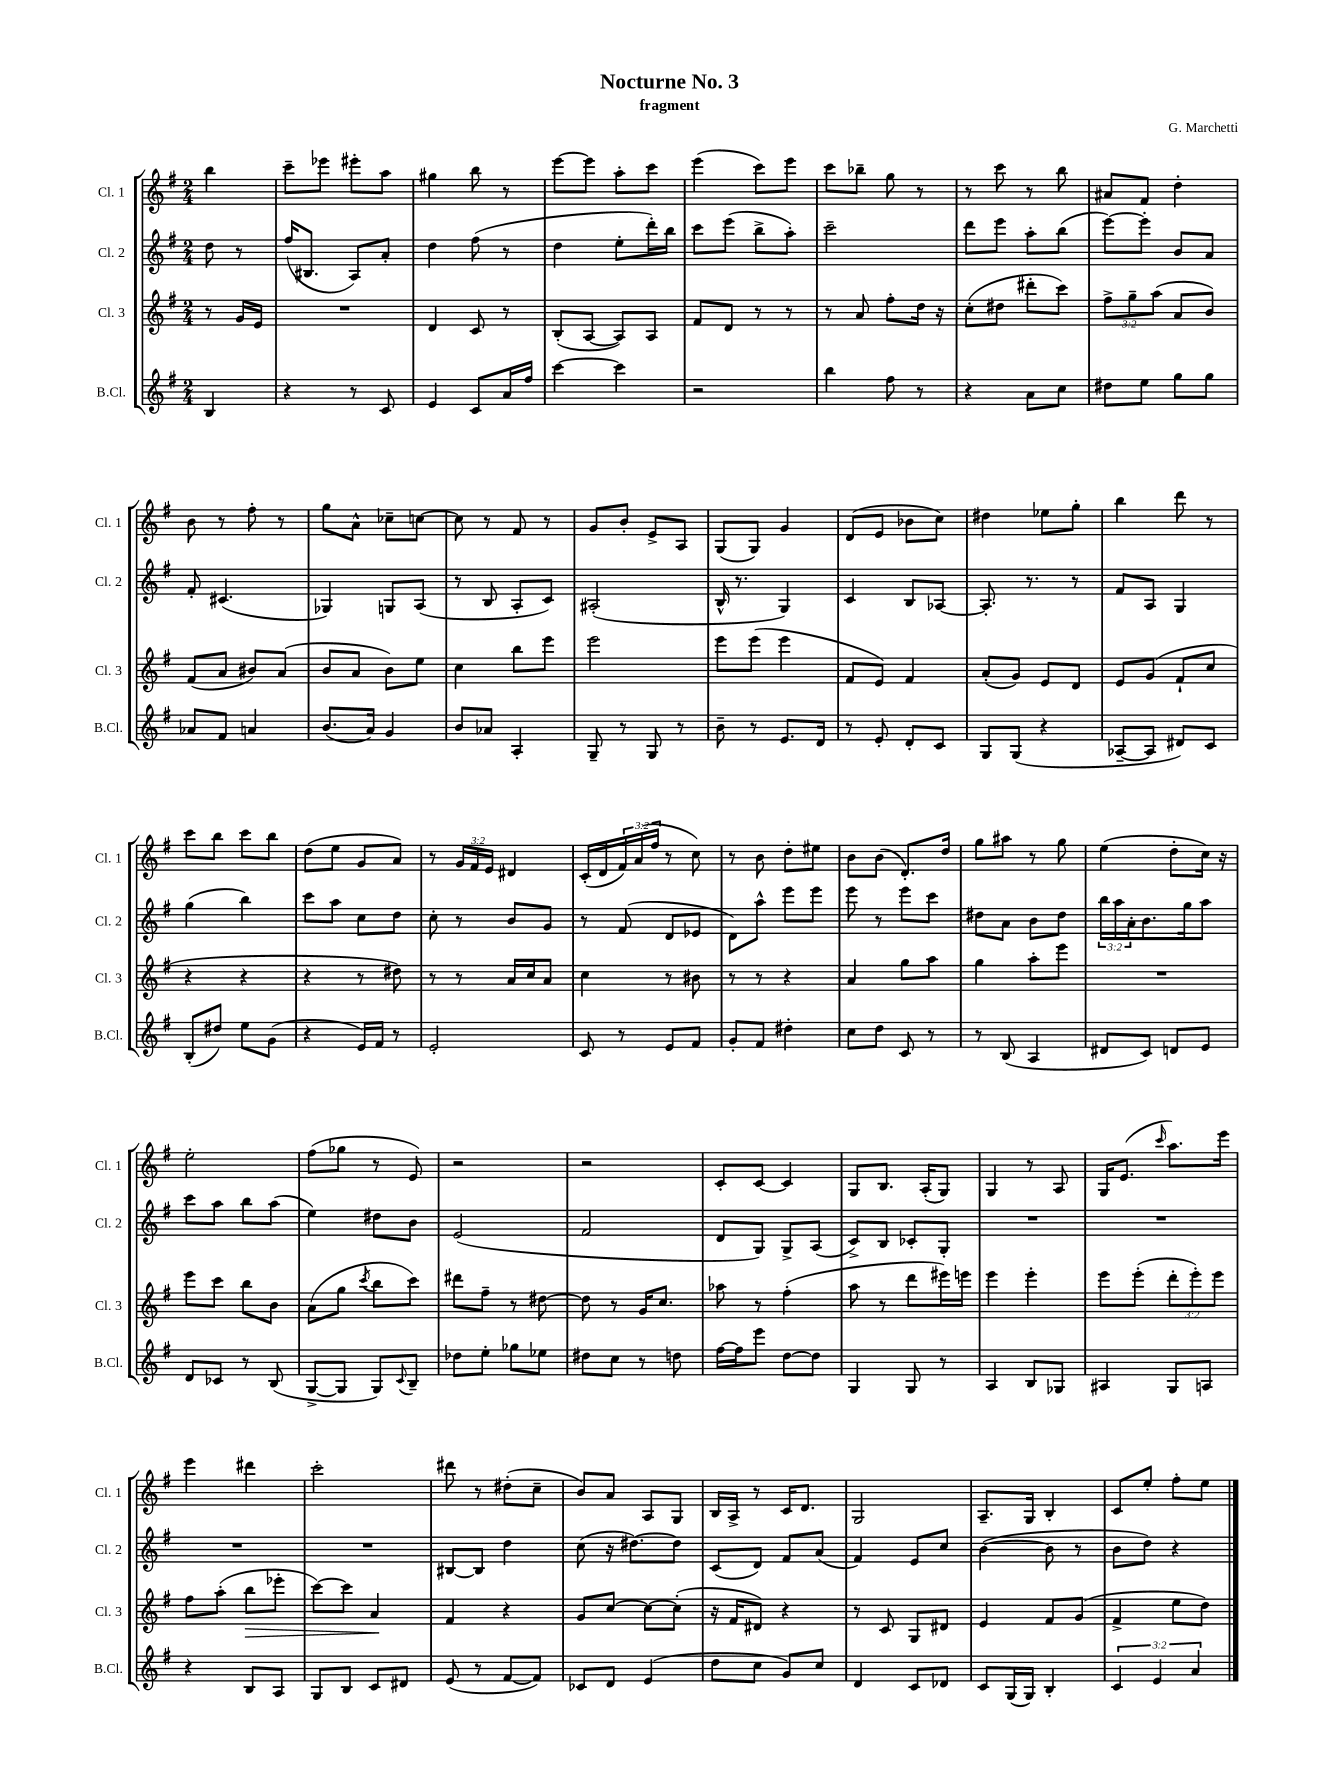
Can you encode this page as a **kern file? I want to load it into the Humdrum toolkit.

**kern	**kern	**kern	**kern
*staff4	*staff3	*staff2	*staff1
*clefG2	*clefG2	*clefG2	*clefG2
*k[f#]	*k[f#]	*k[f#]	*k[f#]
*M2/4	*M2/4	*M2/4	*M2/4
4B	8r	8dd	4bb
.	16g	8r	.
.	16e	.	.
=	=	=	=
4r	2r	(16ff#	8ccc~
.	.	8.B#	.
.	.	.	8eee-
8r	.	8A)	8eee#'
8c	.	8a'	8aa
=	=	=	=
4e	4d	4dd	4gg#
8c	8c	(8ff#	8bb
16a	8r	8r	8r
16ff#	.	.	.
=	=	=	=
[4ccc	(8B'	4dd	[8eee
.	[8A	.	8eee]
4ccc]	8A])	8ee'	8aa'
.	8A	16ddd')	8ccc
.	.	16bb	.
=	=	=	=
2r	8f#	8ccc	(4eee
.	8d	(8eee	.
.	8r	8bb^	8ccc)
.	8r	8aa')	8eee
=	=	=	=
4bb	8r	2ccc~	8ccc
.	8a	.	8bb-~
8ff#	8ff#'	.	8gg
8r	16dd	.	8r
.	16r	.	.
=	=	=	=
4r	(8cc'	8ddd	8r
.	8dd#	8eee	8ccc
8a	8ddd#'	8aa'	8r
8cc	8ccc)	(8bb	8bb
=	=	=	=
8dd#	12ff#^	[8eee)	8a#
.	12gg~	.	.
8ee	.	8eee']	8f#
.	(12aa	.	.
8gg	8a	8b	4dd'
8gg	8b)	8a	.
=	=	=	=
8a-	(8f#	8f#'	8b
8f#	8a	(4.c#	8r
4a	8b#)	.	8ff#'
.	(8a	.	8r
=	=	=	=
(8.b	8b	4G-)	8gg
.	8a	.	8a^^
16a)	.	.	.
4g	8b)	8G	8cc-~
.	8ee	(8A	[8cc
=	=	=	=
8b	4cc	8r	8cc]
8a-	.	8B	8r
4A'	8bb	8A'	8f#
.	8eee	8c)	8r
=	=	=	=
8G~	2eee	(2A#'	8g
8r	.	.	8b'
8G	.	.	8e^
8r	.	.	8A
=	=	=	=
8b~	8eee	16B^^	(8G
.	.	8.r	.
8r	(8eee	.	8G)
8.e	4eee	4G)	4g
16d	.	.	.
=	=	=	=
8r	8f#	4c	(8d
8e'	8e)	.	8e
8d'	4f#	8B	8b-
8c	.	[8A-	8cc)
=	=	=	=
8G	(8a'	8.A-']	4dd#
(8G	8g)	.	.
.	.	8.r	.
4r	8e	.	8ee-
.	8d	8r	8gg'
=	=	=	=
[8A-~	8e	8f#	4bb
8A-]	(8g	8A	.
8d#)	8f#`	4G	8ddd
8c	8cc	.	8r
=	=	=	=
(8B'	4r	(4gg	8ccc
8dd#)	.	.	8bb
8ee	4r	4bb)	8ccc
(8g	.	.	8bb
=	=	=	=
4r	4r	8ccc	(8dd
.	.	8aa	8ee
16e)	8r	8cc	8g
16f#	.	.	.
8r	8dd#)	8dd	8a)
=	=	=	=
2e'	8r	8cc'	8r
.	8r	8r	24g
.	.	.	24f#
.	.	.	24e
.	16a	8b	4d#
.	16cc	.	.
.	8a	8g	.
=	=	=	=
8c	4cc	8r	(16c'
.	.	.	16d
8r	.	(8f#	24f#)
.	.	.	(24a
.	.	.	24ff#
8e	8r	8d	8r
8f#	8b#	8e-	8cc)
=	=	=	=
8g'	8r	8d)	8r
8f#	8r	8aa^^	8b
4dd#'	4r	8eee	8dd'
.	.	8eee	8ee#
=	=	=	=
8cc	4a	8eee	8b
8dd	.	8r	(8b
8c	8gg	8eee	8.d')
8r	8aa	8ccc	.
.	.	.	16dd
=	=	=	=
8r	4gg	8dd#	8gg
(8B	.	8a	8aa#
4A	8aa'	8b	8r
.	8eee	8dd#	8gg
=	=	=	=
8d#	2r	24bb	(4ee
.	.	24aa	.
.	.	24a'	.
8c)	.	8.b	.
8d	.	.	8dd'
.	.	16gg	.
8e	.	8aa	16cc)
.	.	.	16r
=	=	=	=
8d	8eee	8ccc	2ee'
8c-	8ccc	8aa	.
8r	8bb	8bb	.
(8B	8b	(8aa	.
=	=	=	=
[8G^	(8a	4ee)	(8ff#
8G]	8gg	.	8gg-
.	8qccc	.	.
8G)	8bb	8dd#	8r
8qqc	.	.	.
8B~	8ccc)	8b	8e)
=	=	=	=
8dd-	8ddd#	(2e	2r
8ee'	8ff#~	.	.
8gg-	8r	.	.
8ee-	[8dd#	.	.
=	=	=	=
8dd#	8dd#]	2f#	2r
8cc	8r	.	.
8r	16g	.	.
.	8.cc	.	.
8dd	.	.	.
=	=	=	=
[16ff#	8aa-	8d	8c'
16ff#]	.	.	.
8eee	8r	8G)	[8c
[8dd	(4ff#'	8G^	4c]
8dd]	.	(8A	.
=	=	=	=
4G	8aa	8c^)	8G
.	8r	8B	8.B
8G	8ddd	8c-'	.
.	.	.	(16A'
8r	16eee#)	8G'	8G)
.	16eee	.	.
=	=	=	=
4A	4eee	2r	4G
8B	4eee'	.	8r
8G-	.	.	8A
=	=	=	=
4A#	8eee	2r	16G
.	.	.	(8.e
.	(8eee'	.	.
.	.	.	16qqccc
8G	12ddd'	.	8.aa)
.	12eee')	.	.
8A	.	.	.
.	12eee	.	.
.	.	.	16eee
=	=	=	=
4r	8ff#	2r	4eee
.	(8aa'	.	.
8B	8bb	.	4ddd#
8A	8eee-'	.	.
=	=	=	=
8G	[8ccc)	2r	2ccc'
8B	8ccc]	.	.
8c	4a	.	.
8d#	.	.	.
=	=	=	=
(8e	4f#	[8B#	8ddd#
8r	.	8B#]	8r
[8f#	4r	4dd	(8dd#'
8f#])	.	.	8cc~
=	=	=	=
8c-	8g	(8cc	8b)
8d	[8cc	16r	8a
.	.	[8.dd#)	.
(4e	8cc_	.	8A
.	(8cc']	8dd#]	8G
=	=	=	=
8dd	16r	(8c	16B
.	16f#	.	16A^
8cc	8d#)	8d)	8r
8g)	4r	8f#	16c
.	.	.	8.d
8cc	.	(8a	.
=	=	=	=
4d	8r	4f#)	2G
.	8c	.	.
8c	8G	8e	.
8d-	8d#	8cc	.
=	=	=	=
8c	4e	([4b	8.A~
(16G	.	.	.
16G)	.	.	16G
4B'	8f#	8b]	4B'
.	(8g	8r	.
=	=	=	=
6c	4f#^	8b	8c
.	.	8dd)	8ee'
6e	.	.	.
.	8ee	4r	8ff#'
6a	.	.	.
.	8dd)	.	8ee
==	==	==	==
*-	*-	*-	*-
